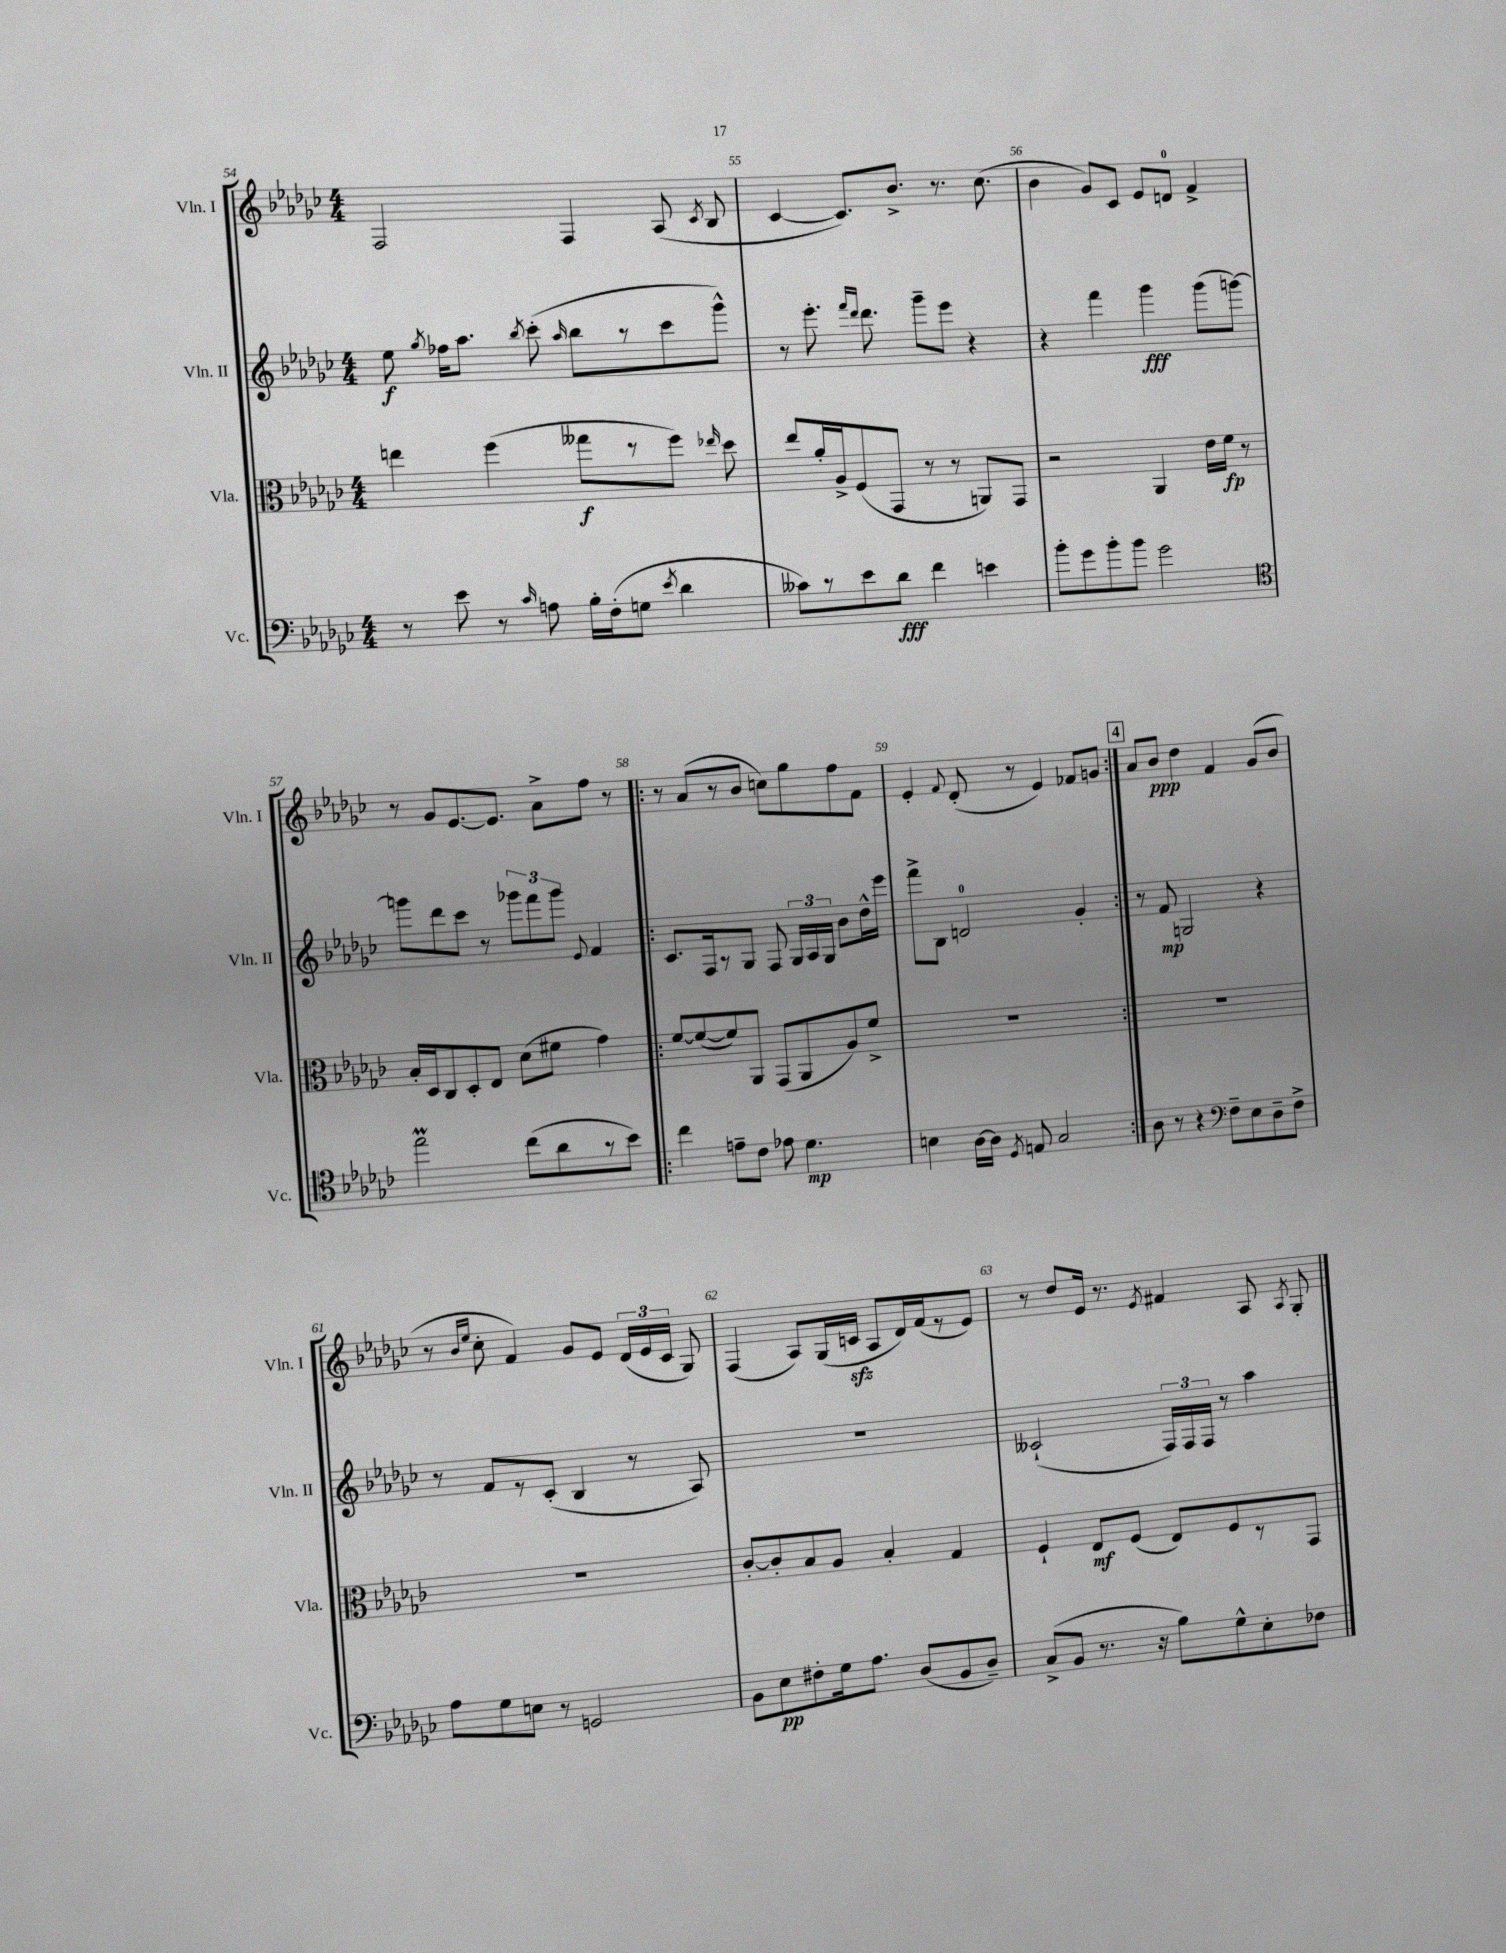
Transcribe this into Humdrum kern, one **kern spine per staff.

**kern	**dynam	**kern	**dynam	**kern	**dynam	**kern	**dynam
*part4	*part4	*part3	*part3	*part2	*part2	*part1	*part1
*staff4	*staff4	*staff3	*staff3	*staff2	*staff2	*staff1	*staff1
*I"Vc.	*	*I"Vla.	*	*I"Vln. II	*	*I"Vln. I	*
*I'Vc.	*	*I'Vla.	*	*I'Vln. II	*	*I'Vln. I	*
*clefF4	*	*clefC3	*	*clefG2	*	*clefG2	*
*k[b-e-a-d-g-c-]	*	*k[b-e-a-d-g-c-]	*	*k[b-e-a-d-g-c-]	*	*k[b-e-a-d-g-c-]	*
*M4/4	*	*M4/4	*	*M4/4	*	*M4/4	*
=54	=54	=54	=54	=54	=54	=54	=54
8r	.	4een\	.	8ee-\	f	2F/	.
.	.	.	.	8qgg-/	.	.	.
8e-\	.	.	.	16ff-X\KL	.	.	.
.	.	.	.	8.aa-\J	.	.	.
8r	.	(4ff\	.	.	.	.	.
16qqc-/	.	.	.	8qbb-/	.	.	.
8An\	.	.	.	(8ccc-'\	.	.	.
.	.	.	.	16qqaa-/	.	.	.
16B-'\LL	.	8gg--X\L	f	8bb-\L	.	4F/	.
(16F'\J	.	.	.	.	.	.	.
8Gn\J	.	8r	.	8r	.	.	.
8qe-/	.	.	.	.	.	.	.
4d-\	.	8ff\J)	.	8ccc-\	.	(8A-/	.
.	.	16qqee-X/	.	.	.	8qc-/	.
.	.	8dd-\	.	8ggg-^^\J)	.	8B-/	.
=55	=55	=55	=55	=55	=55	=55	=55
8c--X\L)	.	8ee-/L	.	8r	.	[4c-/	.
8r	.	16a-'/L	.	8.eee-'\	.	.	.
.	.	16A-^/J	.	.	.	.	.
8e-\	.	(8F/	.	.	.	8.c-/L])	.
.	.	.	.	16qqfff/LL	.	.	.
.	.	.	.	16qqddd-/JJ	.	.	.
.	.	.	.	8.ddd-\	.	.	.
8d-\J	fff	8GG-/J	.	.	.	.	.
.	.	.	.	.	.	8.b-^/J	.
4f\	.	8r	.	8ggg-~\L	.	.	.
.	.	8r	.	8eee-\J	.	8.r	.
4en\	.	8AAn/L)	.	4r	.	.	.
.	.	.	.	.	.	(8.cc-\	.
.	.	8GG-/J	.	.	.	.	.
=56	=56	=56	=56	=56	=56	=56	=56
8b-'\L	.	2r	.	4r	.	4b-\	.
8g-\	.	.	.	.	.	.	.
8b-'\	.	.	.	4fff\	.	8g-/L)	.
8b-\J	.	.	.	.	.	8c-/J	.
2g-\	.	4AA-/	.	4ggg-\	fff	8e-/L	.
.	.	.	.	.	.	8dn/J	.
.	.	16e-\LL	.	(8ggg-\L	.	4f^/	.
.	.	16f\JJ	fp	.	.	.	.
.	.	8r	.	[8gggn\J)	.	.	.
!!LO:LB:g=z
=57	=57	=57	=57	=57	=57	=57	=57
*clefC4	*	*	*	*	*	*	*
2ee-M\	.	16B-'/LL	.	8gggn\L]	.	8r	.
.	.	16D-/J	.	.	.	.	.
.	.	8C-/	.	8ddd-\	.	8g-/L	.
.	.	8D-'/	.	8ccc-\J	.	[8.e-/	.
.	.	8E-/J	.	8r	.	.	.
.	.	.	.	.	.	8.e-/J]	.
(8cc-\L	.	(8d-\L	.	12ggg-X\L	.	.	.
.	.	.	.	12fff\	.	.	.
8a-\	.	8f#X\J	.	.	.	8a-^\L	.
.	.	.	.	12ggg-\J	.	.	.
.	.	.	.	8qqe-/	.	.	.
8r	.	4g-\)	.	4f/	.	8ff\J	.
8b-\J)	.	.	.	.	.	8r	.
=58!|:	=58!|:	=58!|:	=58!|:	=58!|:	=58!|:	=58!|:	=58!|:
4cc-\	.	[8f/L	.	8.c-/L	.	8r	.
.	.	(8f/_	.	.	.	(8a-/L	.
.	.	.	.	16F/k	.	.	.
8en~\L	.	8f/])	.	8r	.	8r	.
8c-\J	.	8AA-/J	.	8G-/J	.	8b-/J	.
8e-X\	.	(8GG-/L	.	8F/	.	8ccn\L)	.
4.d-\	mp	8AA-/	.	24G-/LL	.	8gg-\	.
.	.	.	.	24A-/	.	.	.
.	.	.	.	24G-/JJ	.	.	.
.	.	8A-/)	.	8b-\L	.	8ff\	.
.	.	8f^/J	.	16dd-^^\L	.	8f\J	.
.	.	.	.	16eee-\JJ	.	.	.
=59	=59	=59	=59	=59	=59	=59	=59
4Bn\	.	1r	.	8fff^\L	.	4e-'/	.
.	.	.	.	8B-\J	.	.	.
.	.	.	.	.	.	8qqf/	.
[16A-\LL	.	.	.	2dn/	.	(8d-'/	.
16A-\JJ]	.	.	.	.	.	.	.
8qD-/	.	.	.	.	.	.	.
8En/	.	.	.	.	.	8r	.
2G-/	.	.	.	.	.	4e-/)	.
.	.	.	.	4g-'/	.	8f-X/L	.
.	.	.	.	.	.	8gn/J	.
!!LO:REH:place=s1:t=4
=60:|!	=60:|!	=60:|!	=60:|!	=60:|!	=60:|!	=60:|!	=60:|!
8A-\	.	1r	.	8r	.	8a-/L	.
8r	.	.	.	8f/	mp	8b-/J	ppp
4r	.	.	.	2Gn/	.	4dd-\	.
*clefF4	*	*	*	*	*	*	*
8F~\L	.	.	.	.	.	4f/	.
8E-\	.	.	.	.	.	.	.
8D-~\	.	.	.	4r	.	(8g-/L	.
8F^\J	.	.	.	.	.	8b-/J	.
!!LO:LB:g=z
=61	=61	=61	=61	=61	=61	=61	=61
8A-\L	.	1r	.	8r	.	8r	.
.	.	.	.	.	.	16qqb-/LL	.
.	.	.	.	.	.	16qqee-/JJ	.
8G-\	.	.	.	8f/L	.	8cc-'\	.
8En\J	.	.	.	8r	.	4f/)	.
8r	.	.	.	(8c-'/J	.	.	.
2GGn/	.	.	.	4B-/	.	8g-/L	.
.	.	.	.	.	.	8e-/J	.
.	.	.	.	8r	.	(24d-/LL	.
.	.	.	.	.	.	24e-/	.
.	.	.	.	.	.	24c-/JJ	.
.	.	.	.	8A-/)	.	8G-/)	.
=62	=62	=62	=62	=62	=62	=62	=62
8BB-\L	.	[8c-'/L	.	1r	.	(4F/	.
8E-\	pp	8c-'/]	.	.	.	.	.
8F#X'\	.	8B-/	.	.	.	8A-/L)	.
16G-\k	.	8A-/J	.	.	.	(16G-/L	.
8.A-\J	.	.	.	.	.	16cnzz/JJ	.
.	.	4B-'/	.	.	.	8A-/L	.
(8D-/L	.	.	.	.	.	16d-/L)	.
.	.	.	.	.	.	(16f/J	.
8BB-/	.	4G-/	.	.	.	8r	.
8D-~/J)	.	.	.	.	.	8e-/J)	.
=63	=63	=63	=63	=63	=63	=63	=63
(8C-^/L	.	4F`/	.	(2c--X`/	.	8r	.
8BB-/J	.	.	.	.	.	8dd-/L	.
8.r	.	8E-/L	mf	.	.	16e-/Jk	.
.	.	.	.	.	.	8.r	.
.	.	(8F/J	.	.	.	.	.
16r	.	.	.	.	.	.	.
.	.	.	.	.	.	8qe-/	.
8B-\L)	.	8E-/L)	.	24F/LL)	.	4f#X/	.
.	.	.	.	24F/	.	.	.
.	.	.	.	24F/JJ	.	.	.
8G-^^\	.	8F/	.	8r	.	.	.
8E-'\	.	8r	.	4aa-\	.	8A-/	.
.	.	.	.	.	.	8qA-/	.
8F-X\J	.	8GG-/J	.	.	.	8G-'/	.
==	==	==	==	==	==	==	==
*-	*-	*-	*-	*-	*-	*-	*-
